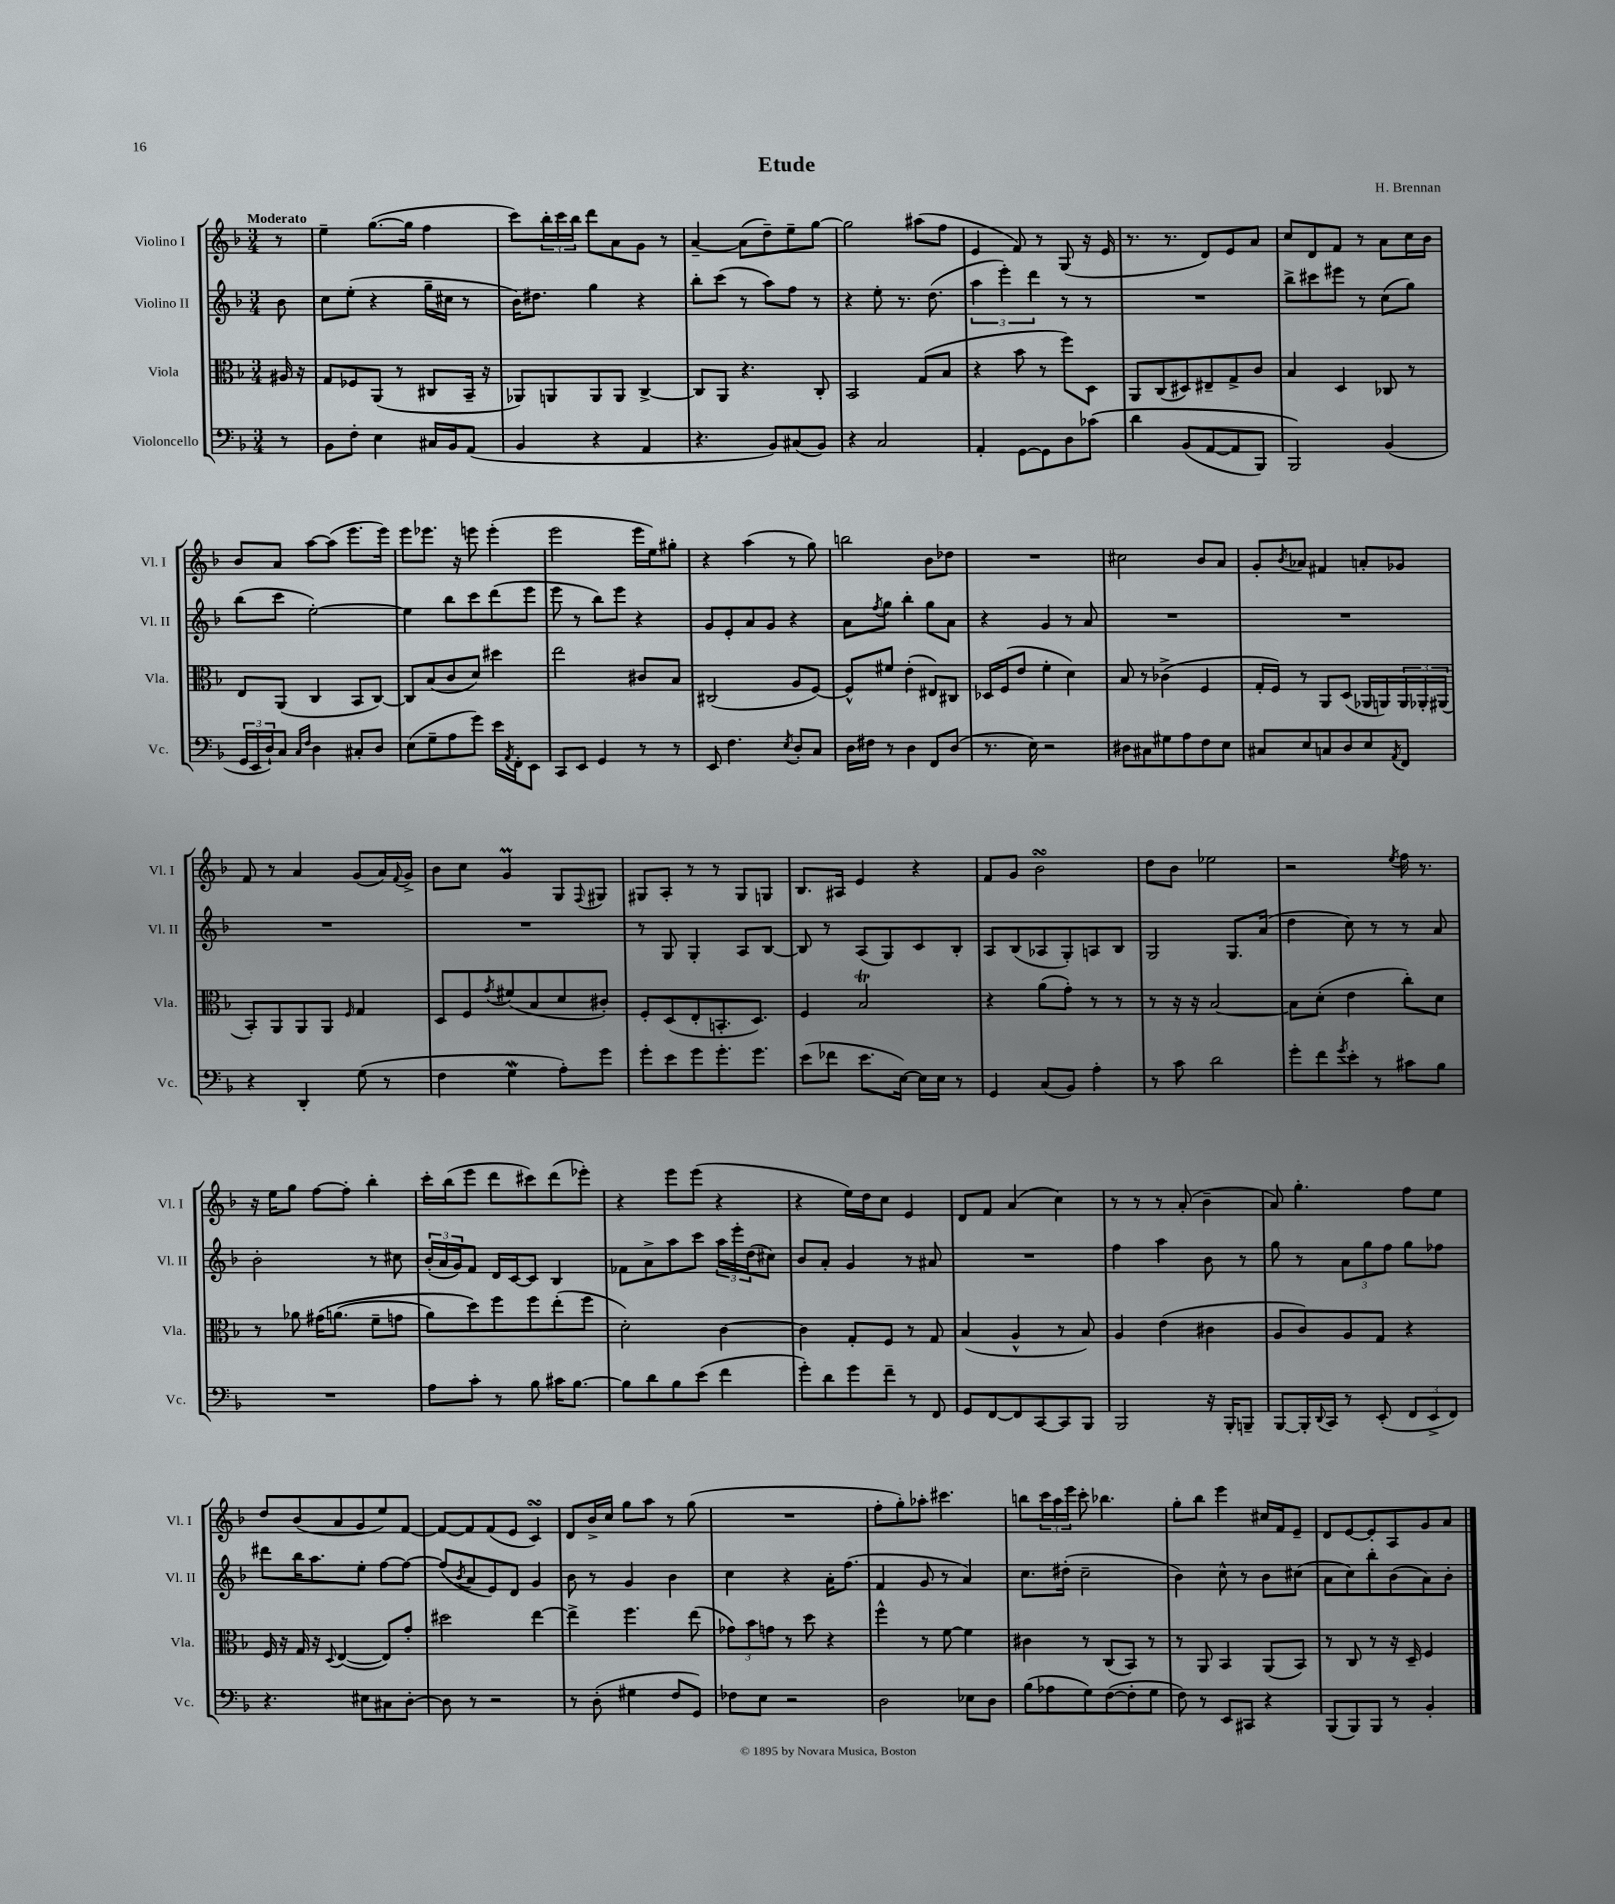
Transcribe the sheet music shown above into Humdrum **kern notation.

**kern	**kern	**kern	**kern
*staff4	*staff3	*staff2	*staff1
*clefF4	*clefC3	*clefG2	*clefG2
*k[b-]	*k[b-]	*k[b-]	*k[b-]
*M3/4	*M3/4	*M3/4	*M3/4
8r	16A#	8b-	8r
.	16r	.	.
=	=	=	=
8BB-	8G	8cc	4ee~
8F'	8F-	(8ee'	.
4E	(8AA	4r	([8.gg
.	8r	.	.
.	.	.	16gg]
16C#	8C#	16gg~	4ff
16BB-	.	16cc#	.
(8AA	16BB-~	8r	.
.	16r	.	.
=	=	=	=
4BB-	8AA-)	16b-)	8ccc)
.	.	8.dd#	.
.	8AA	.	24bb-'
.	.	.	24ccc
.	.	.	24bb-
4r	8AA	4gg	8ddd
.	8AA	.	8a
4AA	[4C^	4r	8g
.	.	.	8r
=	=	=	=
4.r	8C]	8bb-'	[4a~
.	8AA	(8ccc	.
.	4.r	8r	(8a]
8BB-)	.	8aa)	8dd~)
(8C#	.	8ff	8ee~
8BB-)	8C'	8r	[8gg
=	=	=	=
4r	2BB-	4r	2gg]
2C	.	8ee'	.
.	.	8.r	.
.	(8G	.	(8aa#
.	.	(8.dd	.
.	8B-	.	8ff
=	=	=	=
4AA'	4r	6aa	4e
.	.	6eee')	.
[8GG	8b-	.	8f)
.	.	6ddd	.
8GG]	8r	.	8r
8D	8ff)	8r	(8G
&(8c-	8D	8r	16r
.	.	.	16e
=	=	=	=
4d	8AA	2.r	8.r
.	(8C	.	.
.	.	.	8.r
(8BB-	8D#)	.	.
[8AA	8E#~	.	8d)
8AA]	8G^	.	8e
8BBB-)	8c	.	8a
=	=	=	=
2BBB-&)	4B-	8bb-^	8cc
.	.	8ccc#	8d
.	4D	8eee#	8f
.	.	8r	8r
(4BB-	8C-	(8cc	8a
.	8r	8gg)	16cc
.	.	.	16b-
=	=	=	=
24GG	8E	(8bb-	8b-
24EE	.	.	.
24D`)	.	.	.
8C	(8AA	8ccc	8a
16qqC	.	.	.
16qqF	.	.	.
4D	4C	[2ee')	[8aa
.	.	.	(8aa]
8C#'	8BB-	.	8.eee
8D	[8C)	.	.
.	.	.	16eee)
=	=	=	=
(8E	8C]	4ee]	8eee
8G~	(8B-	.	8.eee-
8A	8c	8bb-	.
.	.	.	16r
8g)	8d)	8ccc	8eee
16e	4dd#	(8ddd	(4eee'
8qAA	.	.	.
16FF'	.	.	.
8EE	.	8eee	.
=	=	=	=
8CC	2ee	8eee	2eee
8EE	.	8r	.
4GG	.	8bb-)	.
.	.	8eee	.
8r	8c#	4r	16eee
.	.	.	16ee)
8r	8B-	.	8gg#'
=	=	=	=
8EE	(2C#	8g	4r
4.F	.	8e'	.
.	.	8a	(4aa
.	.	8g	.
8qE	.	.	.
8D'	8A	4r	8r
8C	[8F)	.	8gg)
=	=	=	=
16D	8F^^]	8a	2bb
16F#	.	.	.
.	.	8qff	.
8r	8f#	8gg	.
4D	(4e'	4bb-'	.
8FF	8E#)	8gg	8b-
(8D	8C#	8a	8dd-
=	=	=	=
8.r	16D-	4r	2.r
.	(16F	.	.
.	8e	.	.
16E)	.	.	.
2r	4f'	4g	.
.	4d)	8r	.
.	.	8a	.
=	=	=	=
8D#	8B-	2.r	2cc#
8C#	8r	.	.
8G#	(4c-^	.	.
8A	.	.	.
8F	4F	.	8b-
8E	.	.	8a
=	=	=	=
8C#	16G'	2.r	8g'
.	16F)	.	.
.	.	.	8qb-
8E	8r	.	8a-
8C	8AA	.	4f#
8D	(8D	.	.
8E	16AA-	.	8a'
.	16AA)	.	.
8qAA	.	.	.
8FF	24AA	.	8g-
.	24AA-'	.	.
.	(24AA#	.	.
=	=	=	=
4r	8BB-')	2.r	8f
.	8AA	.	8r
4DD'	8AA	.	4a
.	8AA	.	.
.	16qqF	.	.
(8G	4G	.	(8g
8r	.	.	16a)
.	.	.	8qqf
.	.	.	16g^
=	=	=	=
4F	8D	2.r	8b-
.	8F	.	8cc
.	8qg	.	.
4G	(8f#	.	4g
.	8B-	.	.
8A')	8d	.	8G
.	.	.	8qqF
8g	8c#')	.	8G#
=	=	=	=
8g'	8F'	8r	8G#
8e	(8D	8G	8A'
8g	8E'	4G'	8r
8.g'	8.BB'	.	8r
.	.	8A	8G#
8.g	8.D)	.	.
.	.	[8B-	8G
=	=	=	=
(8e	4F	8B-]	8.B-
8f-	.	8r	.
.	.	.	16A#
8.e	2B-	(8A	4e
.	.	8G)	.
[16E)	.	.	.
16E]	.	8c	4r
16E	.	.	.
8r	.	8B-'	.
=	=	=	=
4GG	4r	8A	8f
.	.	(8B-	8g
(8C	(8a	8A-	2b-
8BB-)	8g')	8G')	.
4A'	8r	8A	.
.	8r	8B-	.
=	=	=	=
8r	8r	2G	8dd
8c	16r	.	8b-
.	16r	.	.
2d	[2B-	.	2ee-
.	.	8.G	.
.	.	(16a	.
=	=	=	=
8g'	8B-]	4dd	2r
8f	(8d'	.	.
8qg	.	.	.
8e'	4e	8cc)	.
8r	.	8r	.
.	.	.	8qee
8c#	8cc')	8r	16ff
.	.	.	8.r
8B-	8d	8a	.
=	=	=	=
2.r	8r	2b-'	16r
.	.	.	16ee
.	8a-	.	8gg
.	&(16g#	.	[8ff
.	(8.a	.	.
.	.	.	8ff']
.	8f~	8r	4bb-'
.	8g	8cc#	.
=	=	=	=
8A	8a)	(24b-'	16ccc'
.	.	24a	.
.	.	.	(16bb-
.	.	24g)	.
8c'	8dd&)	8f	8eee
8r	8ff	16d	8ddd
.	.	[16c	.
8B-	8ff	8c]	8ccc#)
16c#	(8ee'	4B-	(8ddd
[8.B-	.	.	.
.	8ff	.	8eee-')
=	=	=	=
8B-]	2d')	8f-	4r
8d	.	8a^	.
8B-	.	8aa	8eee
(8e	.	8ccc	(8eee
4f	[4c	24aa	4r
.	.	24eee'	.
.	.	(24dd	.
.	.	8cc#)	.
=	=	=	=
8g')	4c]	8b-	4r
8d	.	8a'	.
8g	8G'	4g	16ee)
.	.	.	16dd
8f~	8F	.	8cc
8r	8r	8r	4e
8FF	8G	8a#	.
=	=	=	=
8GG	(4B-	2.r	8d
[8FF	.	.	8f
8FF]	4A^^	.	(4a
[8CC	.	.	.
8CC]	8r	.	4cc)
8BBB-	8B-)	.	.
=	=	=	=
2BBB-	4A	4ff	8r
.	.	.	8r
.	(4e	4aa	8r
.	.	.	(8a'
16r	4c#	8b-	4b-~
16BBB-'	.	.	.
8BBB~	.	8r	.
=	=	=	=
[8BBB-	8A	8gg	8a)
16BBB-']	8c)	8r	4.gg'
8qqDD	.	.	.
16CC	.	.	.
8r	8A	12a	.
.	.	12gg	.
(8EE'	8G	.	.
.	.	12ff	.
12FF	4r	8gg	8ff
12EE^	.	.	.
.	.	8ff-	8ee
12FF)	.	.	.
=	=	=	=
4.r	16F	8ddd#	8dd
.	16r	.	.
.	16G	16bb-	(8b-
.	16r	8.aa	.
.	8qqD	.	.
.	([4E	.	8a
8E#	.	8ee'	8g
8C#	8E])	[8ff	8ee)
[8D'	8g'	8ff_	[8f
=	=	=	=
8D]	2dd#	(8ff]	8f_
.	.	8qb-	.
8r	.	8a	8f]
2r	.	8e)	(8f
.	.	8d	8e
.	[4ee	4g	4c)
=	=	=	=
8r	4ee^]	8b-	8d
(8D'	.	8r	16b-^
.	.	.	16cc
4G#	4.ff	4g	8gg
.	.	.	8aa
8F	.	4b-	8r
8GG)	(8ee	.	(8gg
=	=	=	=
8F-	12g-)	4cc	2.r
.	12b-	.	.
8E	.	.	.
.	12g	.	.
2r	8r	4r	.
.	8dd	.	.
.	4r	16a'	.
.	.	(8.ff	.
=	=	=	=
2D	4ff^^	4f	8ff'
.	.	.	8gg')
.	8r	8g	8aa-'
.	[8f	8r	4.ccc#
8E-	4f]	4a)	.
8D	.	.	.
=	=	=	=
(8B-	4c#	8.cc	8bb
8A-	.	.	24ccc
.	.	.	24aa
.	.	(16dd#'	.
.	.	.	24eee
8G)	8r	2cc~	8ccc'
([8F	(8C	.	4.bb-
8F']	8BB-)	.	.
8G	8r	.	.
=	=	=	=
8F)	8r	4b-)	8gg'
8r	8AA	.	8bb-
8EE	4BB-	8cc^^	4eee
8CC#	.	8r	.
4r	(8AA	8b-	16cc#
.	.	.	16f
.	8BB-)	(8cc#	8e~
=	=	=	=
(8BBB-	8r	8a	8d
8BBB-)	8C	8cc)	[8e
8BBB-	8r	8bb-'	8e']
8r	16r	(8b-	8A
.	16D~	.	.
4BB-'	4F	8a)	8g
.	.	8b-'	8a
==	==	==	==
*-	*-	*-	*-
